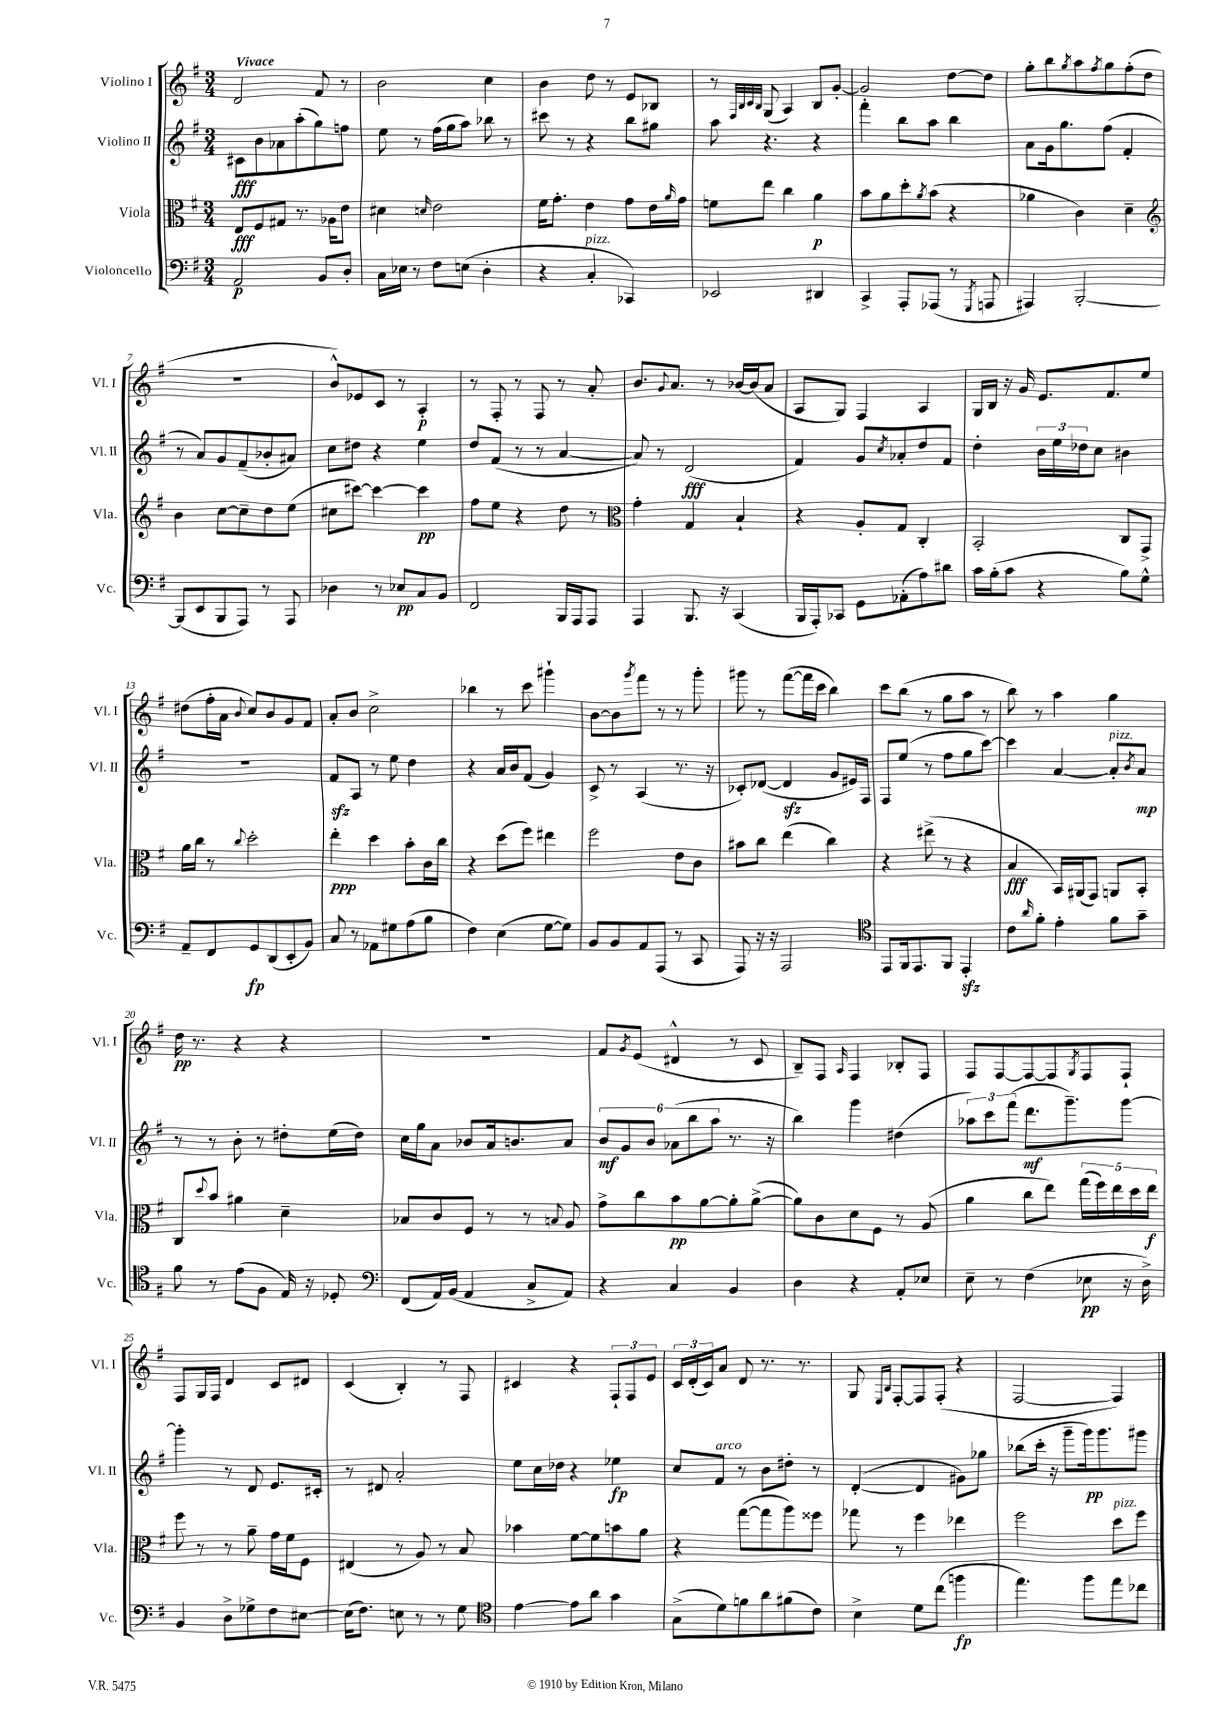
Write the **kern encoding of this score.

**kern	**kern	**kern	**kern
*staff4	*staff3	*staff2	*staff1
*clefF4	*clefC3	*clefG2	*clefG2
*k[f#]	*k[f#]	*k[f#]	*k[f#]
*M3/4	*M3/4	*M3/4	*M3/4
2AA	8E	8c#	2d
.	8F#	8b	.
.	8G#	8a-	.
.	8.r	(8aa'	.
8BB	.	8gg)	8f#
.	16A-	.	.
8D'	8e	8ff	8r
=	=	=	=
16C	4d#	8ee	2b
16E-	.	.	.
8r	.	8r	.
.	16qqd	.	.
8F#	2e	(16ff#	.
.	.	16gg	.
(8E	.	8aa)	.
4D'	.	8bb-	4cc
.	.	8r	.
=	=	=	=
4r	16f#	8ccc#	4b
.	8.g'	.	.
.	.	8r	.
4C'	4e	4r	8dd
.	.	.	8r
4CC-)	8g	8bb	8e
.	16e	8gg#	8B-
.	16qqa	.	.
.	16g	.	.
=	=	=	=
2EE-	8f	8aa	8r
.	.	.	32qqF#
.	.	.	32qqB
.	.	.	32qqc
.	.	.	32qqB
.	8ee	4.r	(8G
.	4cc	.	4A)
4DD#	4a	4r	8B
.	.	.	[8g'
=	=	=	=
4CC^	8b	4fff#'	2g]
.	8a	.	.
8AAA'	8dd'	8bb	.
.	8qa	.	.
(8AAA-	(8b	8aa	.
8r	4r	4bb	[8dd
8qGGG	.	.	.
8AAA	.	.	8dd]
=	=	=	=
4AAA#)	4a-	8a	8gg'
.	.	16g	8bb
.	.	8.gg	.
.	.	.	8qgg
[2BBB'	4c)	.	8aa
.	.	.	8qff#
.	.	(8ff#	8gg
.	4d~	4f#'	(8ff#'
.	.	.	8dd
=	=	=	=
*	*clefG2	*	*
(8BBB]	4b	8r	2.r
8EE	.	8a)	.
8BBB	[8cc	8g	.
8AAA)	8cc~]	(8f#~	.
8r	8dd	8b-'	.
8AAA	(8ee	8a#)	.
=	=	=	=
4D-	8cc#	8cc	8b^^)
.	[8ccc#)	8dd#	8e-
8r	4ccc#_	4r	8c
8E-	.	.	8r
8C	4ccc#]	4ee	4A'
8BB	.	.	.
=	=	=	=
2FF#	8ff#	8dd	8r
.	8ee	(8f#	8F#'
.	4r	8r	8r
.	.	8r	8F#
16BBB	8dd	[4a	8r
16AAA	.	.	.
8AAA	8r	.	8a'
=	=	=	=
*	*clefC3	*	*
4AAA	4g'	8a])	8.b
.	.	8r	.
.	.	.	8qqg
.	.	.	8.a
8.BBB	4G	(2d	.
.	.	.	8r
16r	.	.	.
(4CC	4B`	.	[16b-
.	.	.	(16b-]
.	.	.	8a
=	=	=	=
16BBB	4r	4f#)	8A
16AAA')	.	.	.
8CC-	.	.	8G)
8GG	8A'	8g	4F#
.	.	8qcc	.
(8AA-'	8G	8a-'	.
8A)	4C'	8dd	4A
8d#	.	8f#	.
=	=	=	=
16c	2BB'	4dd'	16G
(16B'	.	.	16B
8c	.	.	16r
.	.	.	16g
4r	.	24b	8.e
.	.	24ee	.
.	.	24dd-	.
.	.	8cc	.
.	.	.	8.f#
8B)	8C	4b#	.
8G^^	8GG^	.	8ee
=	=	=	=
8AA~	16a	2.r	(8dd#
.	16cc	.	.
8FF#	8r	.	16ff#'
.	.	.	16a
.	8qqcc	.	8qqb
8GG	2dd'	.	8cc)
(8DD	.	.	8b
8EE'	.	.	8g
8BB)	.	.	8f#
=	=	=	=
8C	4ee'	8f#	8a'
8r	.	8A	8b
8AA-	4dd	8r	2cc^
8G#	.	8ee	.
(8A	8b'	4dd	.
8B	16c	.	.
.	16cc	.	.
=	=	=	=
4F#)	4r	4r	4bb-
(4E	(8dd	16a	8r
.	.	16b	.
.	8ff#)	(8f#	8ccc
[8G	4ee#	4g)	4ggg#`
8G])	.	.	.
=	=	=	=
8BB	2ff#	8c^	[8b
8BB	.	8r	8b]
.	.	.	8qggg
8AA	.	(4A	8fff#
(8AAA	.	.	8r
8r	8e	8.r	8r
8CC	8c	.	8ggg'
.	.	16r	.
=	=	=	=
8AAA)	8b#	8c-')	8ggg#
16r	8cc	([8d-	8r
16r	.	.	.
2AAA	(4ee	4d-]	([8fff#
.	.	.	16fff#]
.	.	.	16ccc
.	4cc)	8g	4bb)
.	.	16e#)	.
.	.	16F#	.
=	=	=	=
*clefC4	*	*	*
8EE	4r	8F#	8ccc
16FF#	.	(8ee	(8bb
8.EE	.	.	.
.	(8ee#^	8r	8r
8FF#	8r	8ff#	8gg
4EE'	4r	8gg	8aa
.	.	[8ccc)	8r
=	=	=	=
8c	4B	4ccc]	8bb)
16qqa	.	.	.
8f#'	.	.	8r
4e'	16BB)	[4a	4aa
.	(16AA#	.	.
.	8GG)	.	.
8f#	8AA	8a']	4gg
.	.	8qb	.
8g~	8BB'	8a	.
=	=	=	=
8f#	8C	8r	16dd
.	.	.	8.r
.	8qqdd	.	.
8r	8b	8r	.
(8e	4a#	8b'	4r
8F#	.	8r	.
16E)	4d~	8dd#'	4r
16r	.	.	.
8D-'	.	(16ee	.
.	.	16dd#)	.
=	=	=	=
*clefF4	*	*	*
(8FF#	8B-	16cc	2.r
.	.	16gg	.
16AA)	8c	8a	.
(16BB	.	.	.
4AA	8F#	8b-	.
.	8r	16a	.
.	.	8.b	.
8C^	8r	.	.
.	8qqB	.	.
8AA)	8A	8a	.
=	=	=	=
4r	8g^	12b	8f#
.	.	12g	.
.	.	.	8qg
.	8cc	.	(8e
.	.	12b	.
4C	8b	(12a-	4d#^^
.	.	12bb	.
.	[8a	.	.
.	.	12aa	.
4BB	8a']	8.r	8r
.	([8a^	.	8c
.	.	16r	.
=	=	=	=
4D	8a])	4bb)	8B~)
.	8c	.	8F#
.	.	.	16qqA
4r	8d	4ggg	4F#
.	8F#	.	.
8AA'	8r	(4dd#	8B-'
8E-	(8A	.	8F#
=	=	=	=
8E~	4a	12aa-)	8F#
.	.	12ccc	.
8r	.	.	[8F#
.	.	(12fff#	.
(4F#	8cc	8.ddd	8F#_
.	8ee)	.	8F#]
.	.	8.ggg~)	.
.	.	.	8qG
8E-	(20gg	.	8F#
.	20ff#)	.	.
.	20ee	.	.
16r	.	[8ggg	8F#`
.	20dd	.	.
16D^)	.	.	.
.	20ee	.	.
=	=	=	=
4BB	8ff#	4ggg']	8F#
.	8r	.	16G
.	.	.	16F#
8D^	8r	8r	4d
8G-^	8a~	8d	.
8F#	16g	8.e	8c
.	16f#	.	.
[8E#	8F#	.	8d#
.	.	16c#'	.
=	=	=	=
(16E#]	(4E#	8r	(4c
8.F#)	.	.	.
.	.	8d#	.
8E	8r	2a'	4B')
8r	8A)	.	.
8r	8r	.	8r
8G	8B	.	8F#
=	=	=	=
*clefC4	*	*	*
[4e	4b-	8ee	4c#
.	.	16cc	.
.	.	16dd-	.
8e]	[8f#	4r	4r
8a	8f#]	.	.
4g	8b	4ee-	12F#`
.	.	.	12F#
.	8a	.	.
.	.	.	12e
=	=	=	=
(8G^	4r	8cc	24c
.	.	.	(24d'
.	.	.	24c)
8d)	.	8f#	8a
8f	([8gg	8r	8d
8a	8gg]	8b	8.r
(8f#	8aa)	8dd#'	.
.	.	.	8.r
8c)	8ff##	8r	.
=	=	=	=
4B^	8gg-	([4d'	8G
.	.	.	16qqE
.	.	.	16qqB
.	8r	.	[8F#'
8d	4ff#	4d]	8F#]
(8cc	.	.	(8F#'
4ff	4ee-	8g#)	4r
.	.	8gg-	.
=	=	=	=
4.ee)	2ff#	(8bb-	[2F#
.	.	16ccc'	.
.	.	16r	.
.	.	8ggg~	.
8ff#	.	16ggg)	.
.	.	8.ggg	.
8ee	8dd	.	4F#])
8cc-	8ff#	8ggg#	.
==	==	==	==
*-	*-	*-	*-
